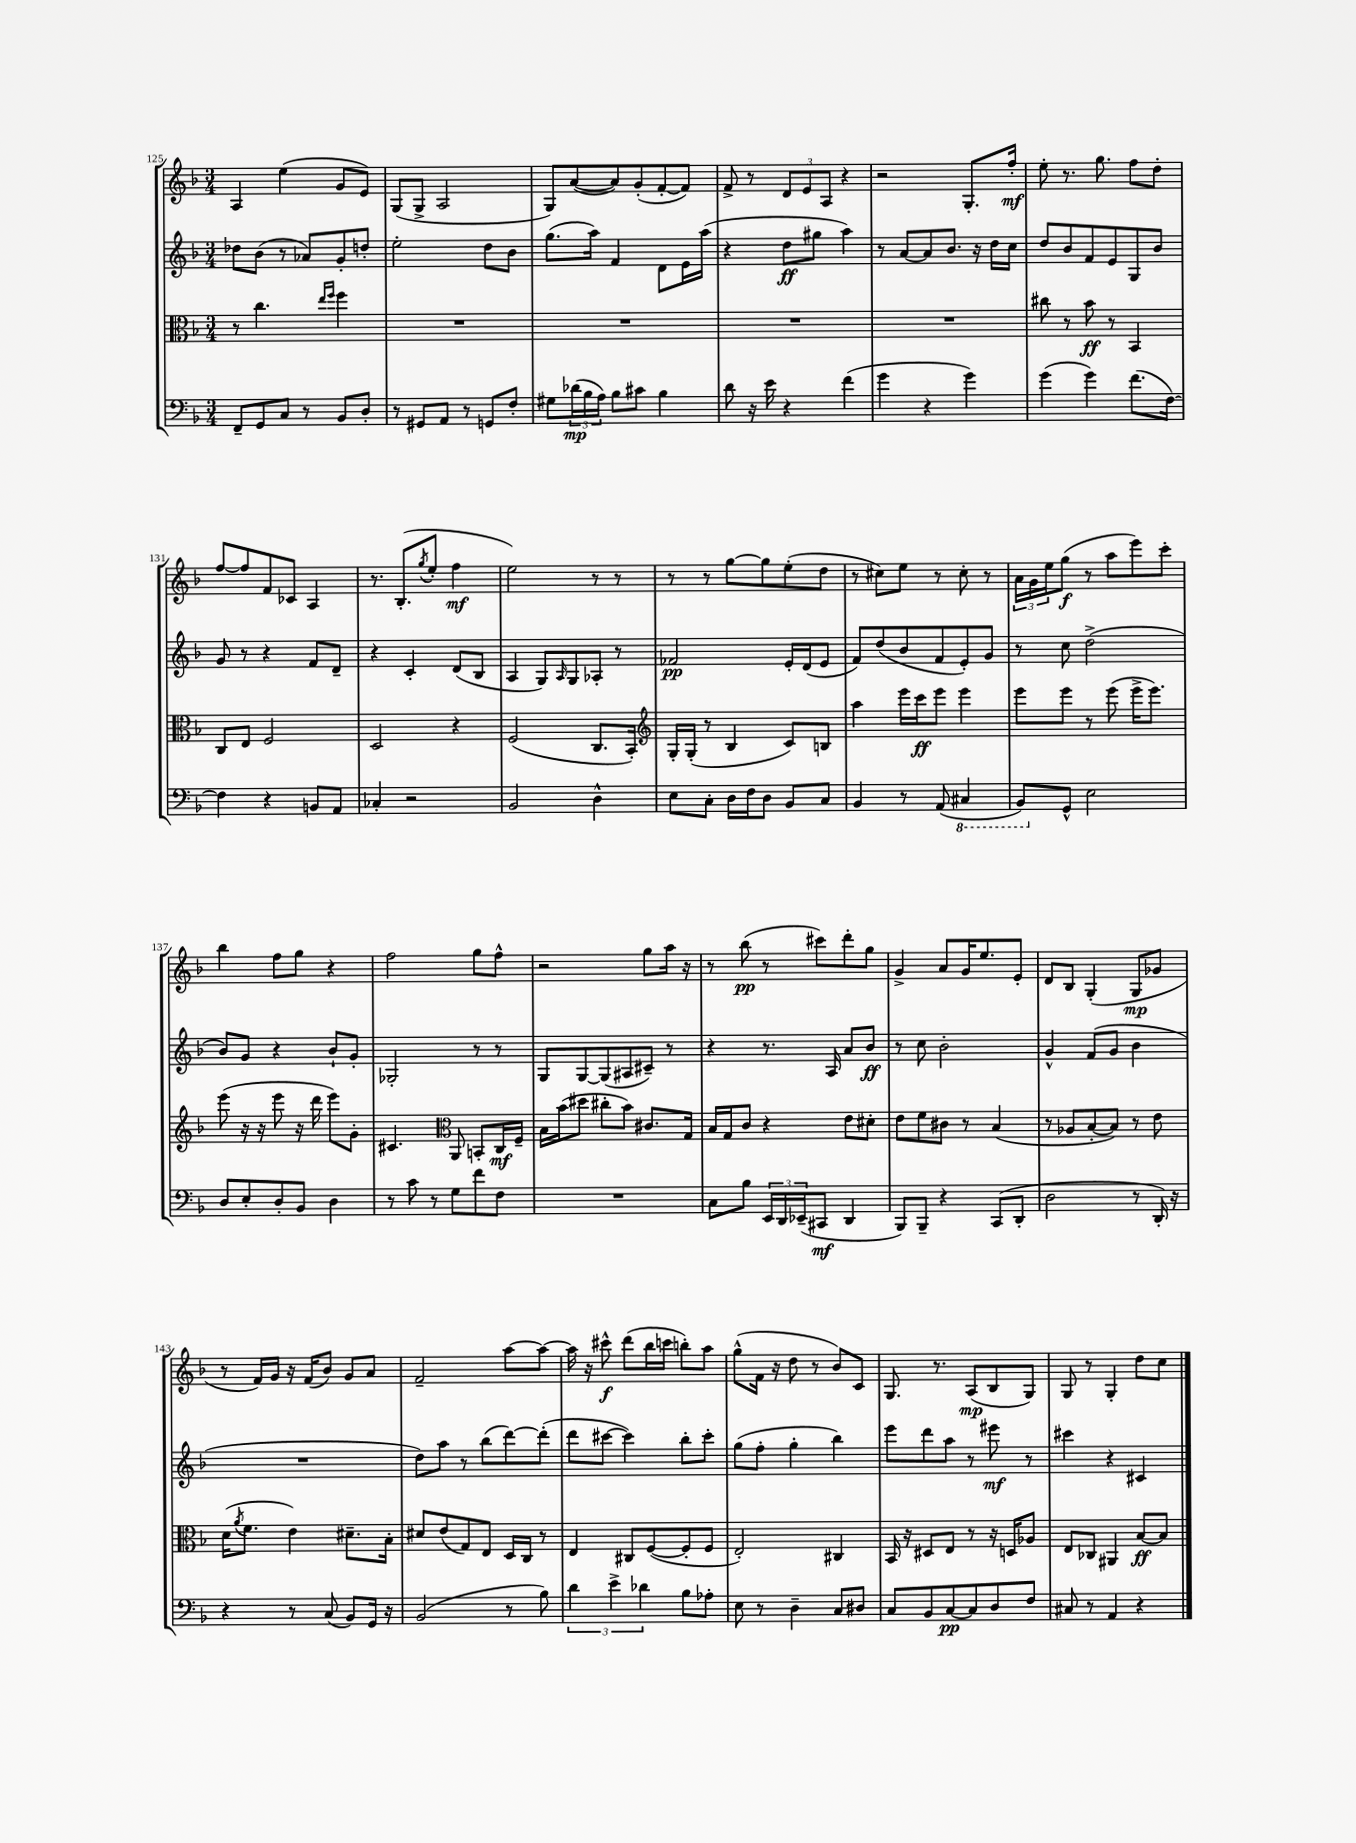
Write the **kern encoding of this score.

**kern	**kern	**kern	**kern
*staff4	*staff3	*staff2	*staff1
*clefF4	*clefC3	*clefG2	*clefG2
*k[b-]	*k[b-]	*k[b-]	*k[b-]
*M3/4	*M3/4	*M3/4	*M3/4
8FF~/L	8r	8dd-\L	4A/
8GG/	4.cc\	(8b-\J	.
8C/J	.	8r	(4ee\
8r	.	8a-/L)	.
.	16qqee/LL	.	.
.	16qqff/JJ	.	.
8BB-/L	4ff\	8g'/	8g/L
8D'/J	.	8dd'/J	8e/J)
=	=	=	=
8r	2.r	2ee'\	(8G/L
8GG#/L	.	.	8G^/J
8AA/J	.	.	2A/
8r	.	.	.
8GG/L	.	8dd\L	.
8F'/J	.	8b-\J	.
=	=	=	=
8G#\L	2.r	(8.gg\L	8G/L)
(24d-\L	.	.	([8a/
24B-\	.	.	.
.	.	16aa\Jk)	.
24A\JJ)	.	.	.
8B-\L	.	4f/	8a/])
8c#\J	.	.	(8g'/
4B-\	.	8d\L	[8f'/
.	.	16e\L	8f/]J)
.	.	(16aa\JJ	.
=	=	=	=
8d\	2.r	4r	8f^/
16r	.	.	8r
16e\	.	.	.
4r	.	8dd\L	12d/L
.	.	.	12e/
.	.	8gg#\J	.
.	.	.	12A/J
(4f\	.	4aa\)	4r
=	=	=	=
4g\	2.r	8r	2r
.	.	[8a/L	.
4r	.	8a/]	.
.	.	8.b-/J	.
4g\)	.	.	8.G'/L
.	.	16r	.
.	.	16dd\LL	.
.	.	16cc\JJ	16ff'/Jk
=	=	=	=
(4g\	8cc#\	8dd/L	8ee'\
.	8r	8b-/	8.r
4g\)	8b-\	8f/	.
.	.	.	8.gg\
.	8r	8e/	.
(8.f\L	4BB-/	8G/	8ff\L
.	.	8b-/J	8dd'\J
[16F\Jk)	.	.	.
=	=	=	=
4F\]	8C/L	8g/	[8ff/L
.	8E/J	8r	8ff/]
4r	2F/	4r	8f/
.	.	.	8c-/J
8BB/L	.	8f/L	4A/
8AA/J	.	8d~/J	.
=	=	=	=
4C-'/	2D/	4r	8.r
.	.	.	(8.B-'/L
2r	.	4c'/	.
.	.	.	8qgg/
.	.	.	8ee'/J
.	4r	(8d/L	4ff\
.	.	8B-/J	.
=	=	=	=
2BB-/	(2F/	4A/	2ee\)
.	.	8G/L)	.
.	.	16qqA/	.
.	.	8G/	.
4D^^\	8.C/L	8A-'/J	8r
.	.	8r	8r
.	16BB-'/Jk)	.	.
=	=	=	=
*	*clefG2	*	*
8E\L	16G'/LL	2f-/	8r
.	(16G'/JJ	.	.
8C'\J	8r	.	8r
16D\LL	4B-/	.	[8gg\L
16F\J	.	.	.
8D\J	.	.	8gg\]
8BB-/L	8c/L)	16e'/LL	(8ee'\
.	.	(16d/J	.
8C/J	8B/J	8e/J	8dd\J
=	=	=	=
4BB-/	4aa\	8f/L)	8r
.	.	(8dd/	8cc#\L)
8r	16eee\LL	8b-/	8ee\J
.	16ccc\J	.	.
(8AA/	8eee\J	8f/	8r
4CC#/	4eee\	8e'/)	8cc#'\
.	.	8g/J	8r
=	=	=	=
8BBB-/L)	8eee\L	8r	24a\LL
.	.	.	24g\
.	.	.	24ee\J
8GG^^/J	8eee\J	8cc\	(8gg\J
2E\	8r	(2dd^\	8r
.	(8eee\	.	8aa\L
.	16eee^\LK	.	8eee\)
.	8.eee\J)	.	.
.	.	.	8ccc'\J
=	=	=	=
8D/L	(8eee\	8b-/L)	4bb-\
8E'/	16r	8g/J	.
.	16r	.	.
8D'/	8eee\	4r	8ff\L
8BB-/J	16r	.	8gg\J
.	16ddd\	.	.
4D\	8eee\L)	8b-`/L	4r
.	8g'\J	8g'/J	.
=	=	=	=
8r	4.c#/	2G-'/	2ff\
8c\	.	.	.
8r	.	.	.
*	*clefC3	*	*
8G\L	8AA/	.	.
8f\	8BB'/L	8r	8gg\L
8F\J	16C/L	8r	8ff^^\J
.	16F~/JJ	.	.
=	=	=	=
2.r	16B-\LL	8G/L	2r
.	(16b-\J	.	.
.	8dd#\J	[8G/	.
.	8cc#'\L	(8G/]	.
.	8b-\J)	8A#/	.
.	8.c#/L	8c#~/J)	8gg\L
.	.	8r	16aa\Jk
.	16G/Jk	.	16r
=	=	=	=
8C\L	16B-/LL	4r	8r
.	16G/J	.	.
8B-\J	8c/J	.	(8bb-\
24EE/LL	4r	8.r	8r
24DD/	.	.	.
(24EE-~/J	.	.	.
8CC#/J	.	.	8ccc#\L)
.	.	16A/	.
4DD/	8e\L	8a/L	8ddd'\
.	8d#'\J	8b-/J	8gg\J
=	=	=	=
8BBB-/L)	8e\L	8r	4g^/
8BBB-~/J	8f\	8cc\	.
4r	8c#\J	2b-'\	8a/L
.	8r	.	16g/K
.	.	.	8.ee/
(8CC/L	(4B-/	.	.
8DD'/J	.	.	8e'/J
=	=	=	=
2D\	8r	4g^^/	8d/L
.	8A-/L	.	8B-/J
.	[8B-'/	(8f/L	(4G'/
.	8B-/]J)	8g/J	.
8r	8r	4b-\	8G/L
16DD'/)	8e\	.	8g-/J
16r	.	.	.
=	=	=	=
4r	(16d\LK	2.r	8r
.	8qa/	.	.
.	8.f\J	.	.
.	.	.	16f/LL)
.	.	.	16g/JJ
8r	4e\)	.	16r
.	.	.	(16f/LK
(8C/	.	.	8b-/J)
8BB-/L)	8.d#~\L	.	8g/L
16GG/Jk	.	.	8a/J
16r	16B-'\Jk	.	.
=	=	=	=
(2BB-/	8d#/L	8dd\L)	2f~/
.	(8e/	8aa\J	.
.	8G/)	8r	.
.	8E/J	(8bb-\L	.
8r	16D/LL	[8ddd\)	[8aa\L
.	16C/JJ	.	.
8B-\)	8r	(8ddd'\]J	8aa\_J
=	=	=	=
6d\	4E/	8ddd\L	16aa\]
.	.	.	16r
.	.	[8ccc#\J	8ccc#^^\
6e^\	.	.	.
.	8C#/L	4ccc#\])	(8ddd\L
6d-\	.	.	.
.	([8F/	.	16bb-\L
.	.	.	16ccc\JJ
8B-\L	8F'/]	8bb-'\L	8bb'\L)
8A-'\J	8F/J	8ccc#'\J	8aa\J
=	=	=	=
8E\	2E'/)	(8gg\L	(8gg^^\L
8r	.	8ff'\J	16f\Jk
.	.	.	16r
4D~\	.	4gg'\	8dd\
.	.	.	8r
8C/L	4C#/	4bb-\)	8b-/L)
8D#/J	.	.	8c/J
=	=	=	=
8C/L	16BB-/	8eee\L	8.G/
.	16r	.	.
8BB-/	8D#/L	8ddd\	.
.	.	.	8.r
[8C/	8E/J	8aa\J	.
8C/]	8r	8r	(8A/L
8D/	16r	8eee#\	8B-/
.	16D/LK	.	.
8F/J	8A-/J	8r	8G/J)
=	=	=	=
8C#/	8E/L	4ccc#\	8G/
8r	8C-/J	.	8r
4AA/	4AA#/	4r	4G'/
4r	[8B-/L	4c#/	8dd\L
.	8B-/]J	.	8cc\J
==	==	==	==
*-	*-	*-	*-
